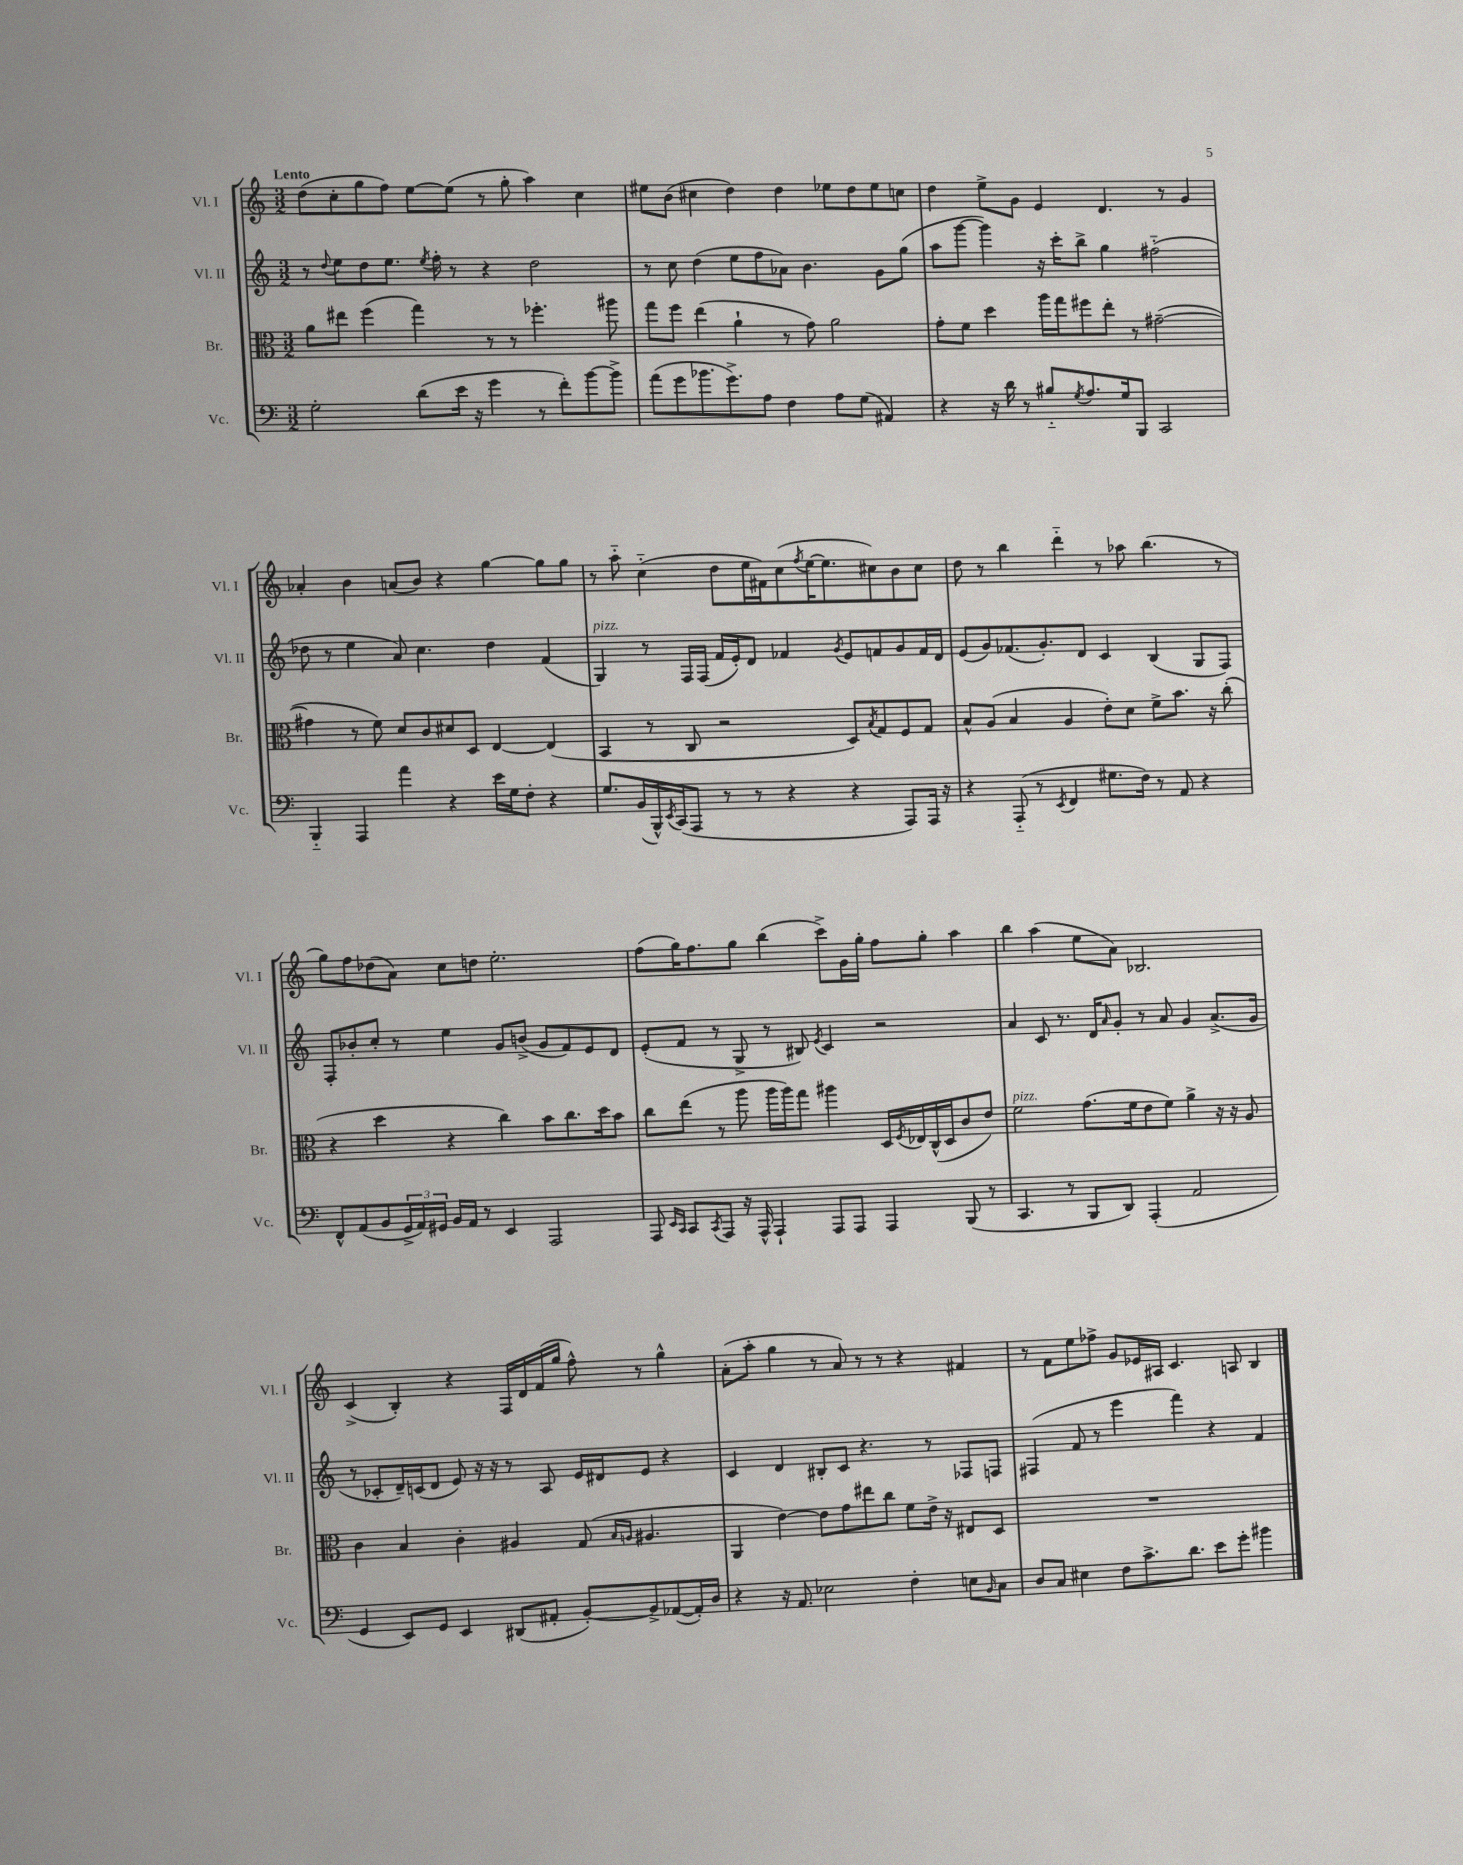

**kern	**kern	**kern	**kern
*staff4	*staff3	*staff2	*staff1
*clefF4	*clefC3	*clefG2	*clefG2
*k[]	*k[]	*k[]	*k[]
*M3/2	*M3/2	*M3/2	*M3/2
2G'	8a	8r	(8dd
.	.	8qqdd	.
.	8ee#	8ee	8cc'
.	(4ff	8dd	8gg
.	.	8.ee	8ff)
(8d	4gg)	.	[8ee
.	.	8qee	.
.	.	16ff'	.
16e	.	8r	(8ee]
16r	.	.	.
4g	8r	4r	8r
.	8r	.	8gg'
8r	4.ff-'	2dd	4aa)
8f')	.	.	.
[8b	.	.	4cc
8b^]	8aa#	.	.
=	=	=	=
(8a	8gg	8r	8ee#
8g	8ff	8cc	(8b
8.b-	(4ee	(4dd	4cc#
8.g^)	.	.	.
.	4a`	8ee	4dd)
8A	.	8ff	.
4F	8r	8a-)	4dd
.	8g)	4.b	.
8A	2a	.	8ee-
(8G	.	.	8dd
4AA#)	.	8g	8ee-
.	.	(8gg	8cc
=	=	=	=
4r	8g'	8aa	4dd
.	8f	[8ggg	.
16r	4dd	4ggg])	8ee^
16d	.	.	.
8r	.	.	8g
8B#'~	16aa	16r	4e
.	16gg	16ccc'	.
8qG	.	.	.
8.A	8ff#	8bb^	.
.	8ee'	4gg	4.d
16G	.	.	.
8BBB	8r	.	.
2CC	([2g#~	(2ff#'~	.
.	.	.	8r
.	.	.	4g
=	=	=	=
4BBB'~	4g#]	8dd-	4a-'
.	.	8r	.
4AAA	8r	4ee	4b
.	8f)	.	.
4a	8d	8a)	(8a
.	8c	4.cc	8b)
4r	8d#	.	4r
.	8D	.	.
16e	[4E	4dd-	[4gg
16G	.	.	.
8F'	.	.	.
4r	(4E]	(4f	8gg]
.	.	.	8gg
=	=	=	=
8.G	4BB	4G)	8r
.	.	.	8aa'~
(16BB	.	.	.
16BBB^^)	8r	8r	(4cc'~
8qEE	.	.	.
(16CC	.	.	.
8AAA	8C	16F	.
.	.	(16F	.
8r	2r	16f	8dd
.	.	16e')	.
8r	.	8d	16ee
.	.	.	16f#)
4r	.	4f-	(8cc
.	.	.	8qff
.	.	.	[16ee
.	.	.	8.ee]
.	.	8qg	.
4r	8D)	8e	.
.	8qB	.	.
.	8G	8f	8cc#)
8AAA)	8F	8g	8b
16AAA	8G	16f	8cc#
16r	.	16d	.
=	=	=	=
4r	8B^^	(8e	8dd
.	(8A	8g)	8r
(8AAA'~	4B	(8.f-	4bb
8r	.	.	.
.	.	8.g')	.
8qEE	.	.	.
4FF	4A	.	4ddd'~
.	.	8d	.
8.G#	8e')	4c	8r
.	8d	.	8aa-
16F)	.	.	.
8r	8f^	(4B	(4.bb
8AA	8.b	.	.
4r	.	8G	.
.	16r	.	.
.	(8cc'	8F)	8r
=	=	=	=
8FF^^	4r	8F'	8gg)
(8AA	.	8b-'	8ff
8BB	4dd	8cc'	(8dd-
24GG^	.	8r	8a)
24AA)	.	.	.
24GG#	.	.	.
16BB	4r	4ee	8cc
16AA	.	.	.
8r	.	.	8dd
4EE	4cc)	8g	2.ee'
.	.	(8b^	.
2AAA	8b	8g	.
.	8.cc	8f)	.
.	.	8e	.
.	16dd	.	.
.	8b	8d	.
=	=	=	=
8AAA	8cc	(8e'	(8ff
16qqEE	.	.	.
16qqCC	.	.	.
8CC	(8ee	8f	16gg)
.	.	.	8.ff
8qCC	.	.	.
8AAA	8r	8r	.
16r	8aa	8G^	8gg
16AAA^^	.	.	.
4AAA`	16aa	8r	(4bb
.	16aa)	.	.
.	8gg	8B#)	.
.	.	8qe	.
8AAA	4aa#	4c	8ccc^)
8AAA	.	.	16g
.	.	.	16gg'
4AAA	16D	2r	8ff
.	8qF	.	.
.	16E-	.	.
.	(16C^^	.	8gg'
.	16D	.	.
(8BBB	8c	.	4aa
8r	8e)	.	.
=	=	=	=
4.CC	2f	4a	4bb
.	.	8c	(4aa
8r	.	8.r	.
8BBB	(8.g	.	8ee
.	.	16d	.
.	.	16qqa	.
8DD)	.	8g'	8a)
.	16f	.	.
(4AAA'	8e	8r	2.B-
.	8f)	8a	.
2AA	4a^	4g	.
.	16r	(8.a^	.
.	16r	.	.
.	8A	.	.
.	.	16g	.
=	=	=	=
4GG	4c	8r	(4c^
.	.	8c-'	.
8EE)	4B	16d~)	4B')
.	.	(16c	.
8GG	.	8d	.
4EE	4c'	8e)	4r
.	.	16r	.
.	.	16r	.
(8DD#	4A#	8r	16F
.	.	.	16d
8AA#'	.	8A	(16f
.	.	.	16gg
[8BB')	(8G	16e	8ff^^)
.	.	16d#	.
.	16qqB	.	.
.	16qqA	.	.
8BB^]	4.A#	8e	8r
([8AA-	.	4r	4gg^^
16AA-'])	.	.	.
16D	.	.	.
=	=	=	=
4r	4AA	4c	(8a'
.	.	.	8aa'
16r	[4e)	4d	4gg
8.AA	.	.	.
2E-	8e]	8B#'	8r
.	8g	8c	8a)
.	8ee#	4.r	8r
.	8cc	.	8r
4F'	8f	.	4r
.	16e^	8r	.
.	16r	.	.
8E	8E#	8F-	4f#
16qqBB	.	.	.
8C	8D	8F	.
=	=	=	=
8D	1.r	(4F#	8r
8C	.	.	8f
4E#	.	8f	8ee
.	.	8r	8ff-^
8F	.	4eee	8g
8.c^	.	.	16e-
.	.	.	16A#
.	.	4fff)	4.c
8.d	.	.	.
8e	.	4r	.
8g'	.	.	8A
4b#	.	4f	4B
==	==	==	==
*-	*-	*-	*-
